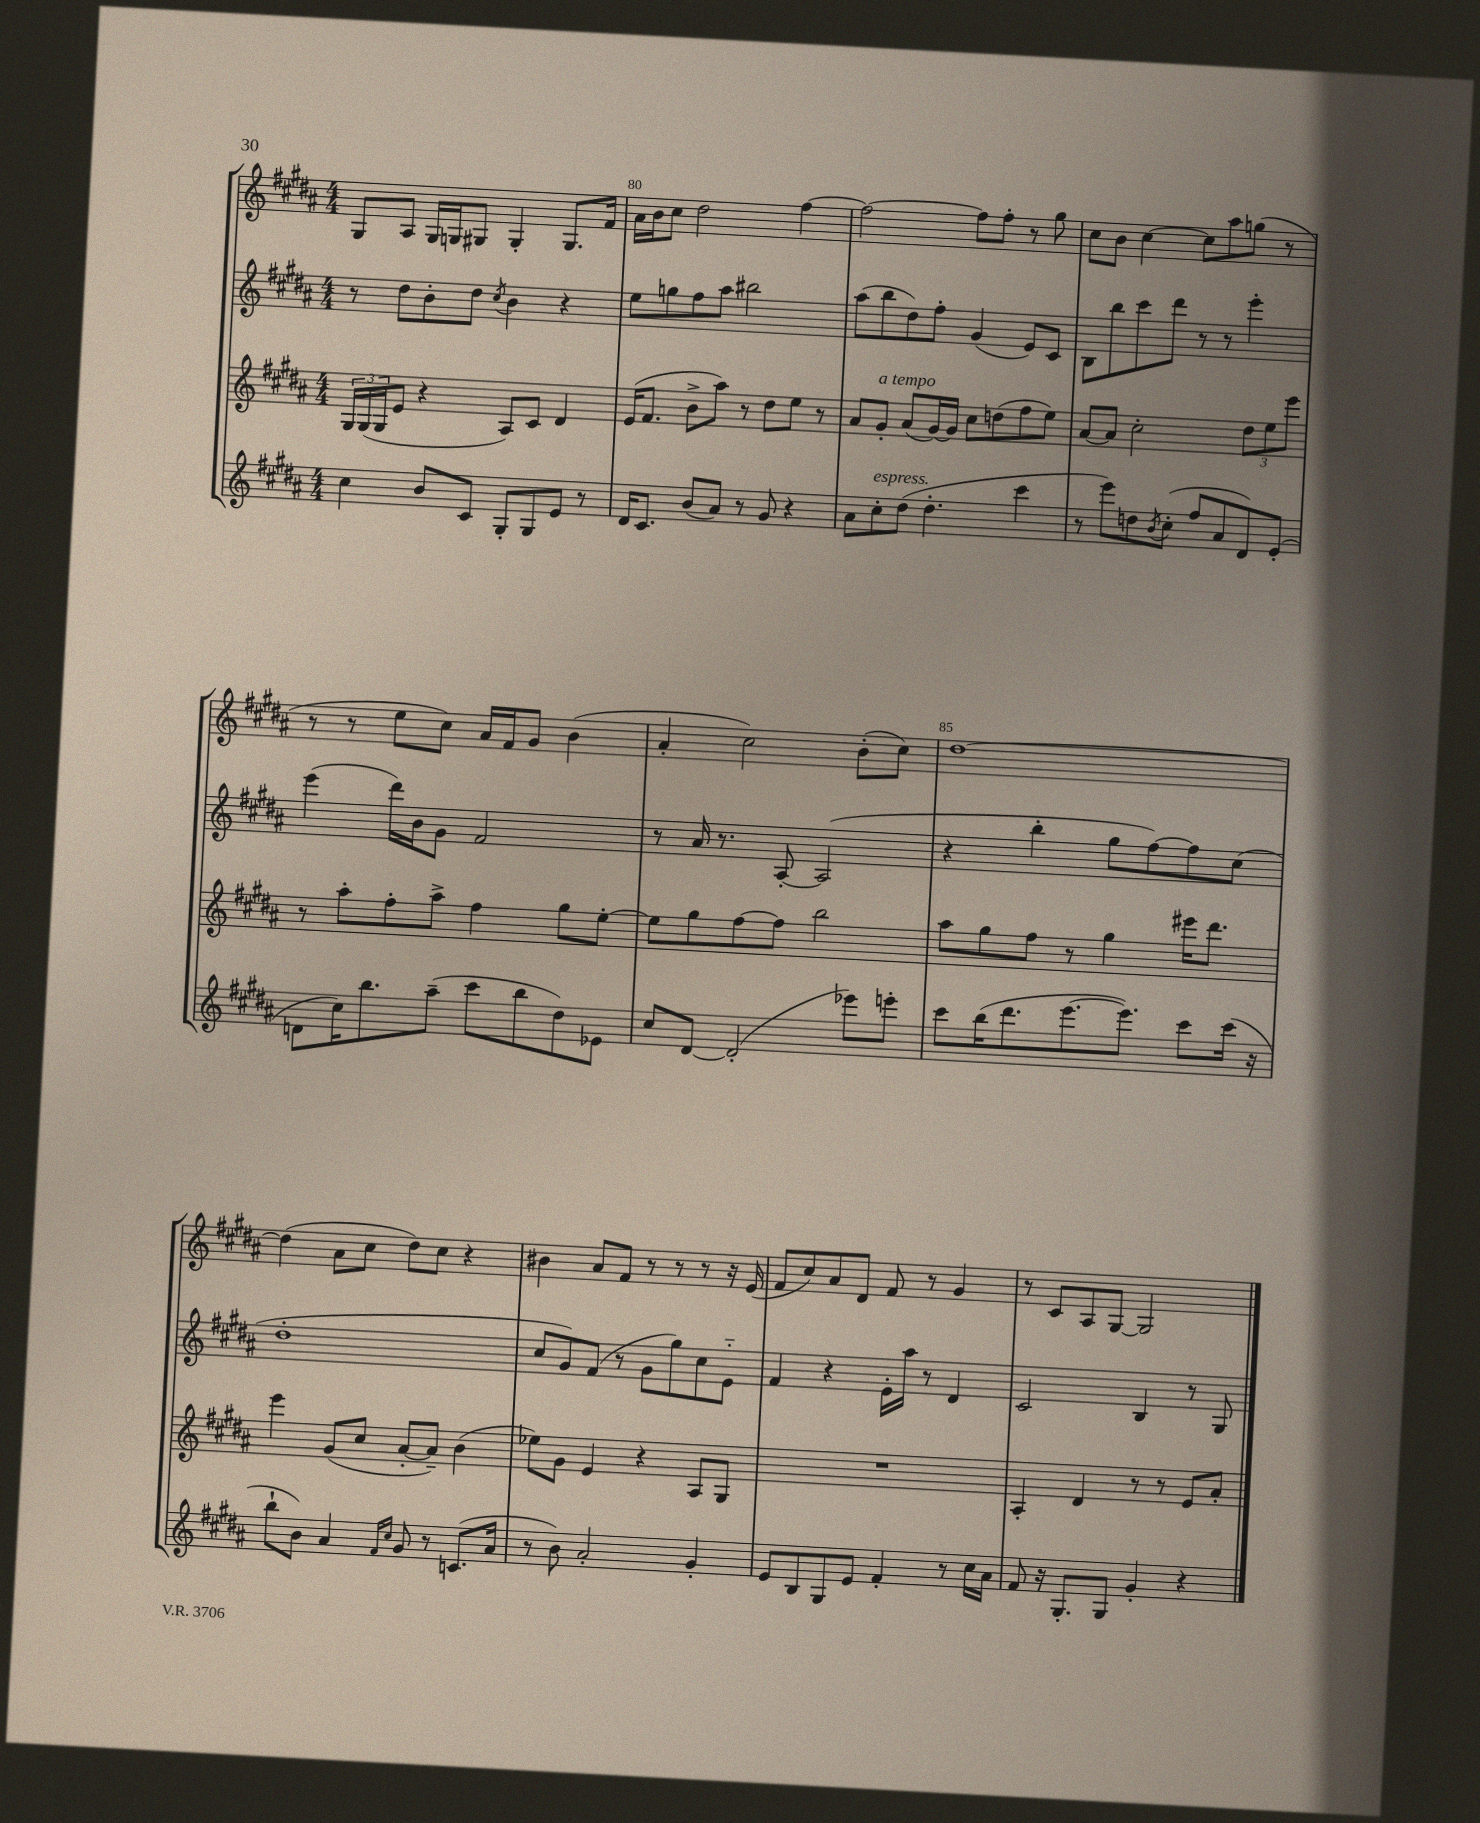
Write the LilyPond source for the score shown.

<<
\new StaffGroup <<
\new Staff = "s0" {
    \clef treble \key b \major \numericTimeSignature \time 4/4
    gis8 ais8 gis16 g16 gis8 gis4-. gis8. fis'16 |
    ais'16 b'16 cis''8 dis''2 fis''4~ |
    fis''2~ fis''8 fis''8-. r8 gis''8 |
    cis''8 b'8 cis''4~ cis''8 ais''8 g''8( r8 |
    r8 r8 e''8 cis''8) ais'16 fis'16 gis'8 b'4( |
    ais'4-. cis''2) b'8-.( cis''8) |
    dis''1~ |
    dis''4( ais'8 cis''8 dis''8) cis''8 r4 |
    bis'4 ais'8 fis'8 r8 r8 r8 r16 e'16( |
    fis'8 cis''8) ais'8 dis'8 fis'8 r8 gis'4 |
    r8 cis'8 ais8 gis8~ gis2 \bar "|." |
}
\new Staff = "s1" {
    \clef treble \key b \major \numericTimeSignature \time 4/4
    r8 dis''8 b'8-. dis''8 \acciaccatura { cis''8 } b'4 r4 |
    e''8 g''8 fis''8 ais''8 bis''2 |
    ais''8( b''8 dis''8) fis''8-. gis'4( e'8) cis'8 |
    b8 b''8 cis'''8 dis'''8 r8 r8 e'''4-. |
    e'''4( dis'''16) b'16 gis'8 fis'2 |
    r8 ais'16 r8. ais8~-. ais2( |
    r4 b''4-. gis''8 fis''8~) fis''8 cis''8( |
    dis''1-. |
    cis''8 gis'8) fis'8( r8 gis'8 gis''8) cis''8 e'8-_ |
    fis'4 r4 e'16-. ais''16 r8 dis'4 |
    cis'2 b4 r8 gis8 \bar "|." |
}
\new Staff = "s2" {
    \clef treble \key b \major \numericTimeSignature \time 4/4
    \tuplet 3/2 { gis16 gis16( gis16 } e'8 r4 ais8) cis'8 dis'4 |
    e'16( fis'8. b'8-> ais''8) r8 dis''8 e''8 r8 |
    ais'8 gis'8-.^\markup { \italic "a tempo" } ais'8( gis'16~) gis'16 cis''8 d''8( fis''8 e''8) |
    ais'8~ ais'8 cis''2-. \tuplet 3/2 { dis''8 e''8 e'''8 } |
    r8 ais''8-. fis''8-. ais''8-> fis''4 gis''8 e''8~-. |
    e''8 gis''8 fis''8~ fis''8 b''2 |
    ais''8 gis''8 fis''8 r8 gis''4 eis'''16 dis'''8. |
    e'''4 gis'8( cis''8 ais'8~-. ais'8--) b'4( |
    ees''8) gis'8 e'4 r4 ais8 gis8 |
    R1 |
    ais4-. dis'4 r8 r8 e'8 ais'8-. \bar "|." |
}
\new Staff = "s3" {
    \clef treble \key b \major \numericTimeSignature \time 4/4
    cis''4 b'8 cis'8 gis8-. gis8 e'8 r8 |
    dis'16 cis'8. b'8( ais'8) r8 gis'8 r4 |
    ais'8 cis''8-.^\markup { \italic "espress." } dis''8( dis''4.-. cis'''4 |
    r8 e'''8) d''8 \acciaccatura { b'8 } cis''8-.( fis''8 ais'8 dis'8) e'8-.( |
    d'8 cis''16) b''8. ais''8--( cis'''8 b''8 dis''8) ees'8 |
    cis''8 dis'8~ dis'2-.( ees'''8) e'''8-. |
    cis'''8 b''16( dis'''8. e'''8.~ e'''8.) cis'''8 cis'''16( r16 |
    b''8-! b'8) ais'4 \grace { fis'16 cis''16 } gis'8 r8 c'8.( ais'16 |
    r8 b'8) ais'2-. gis'4-. |
    e'8 b8 gis8 e'8 fis'4-. r8 cis''16 ais'16 |
    fis'8 r16 gis8.-. gis8 gis'4-. r4 \bar "|." |
}
>>
>>
\layout { \context { \Score currentBarNumber = #79 \override BarNumber.break-visibility = ##(#f #t #t) barNumberVisibility = #(every-nth-bar-number-visible 5) } }
